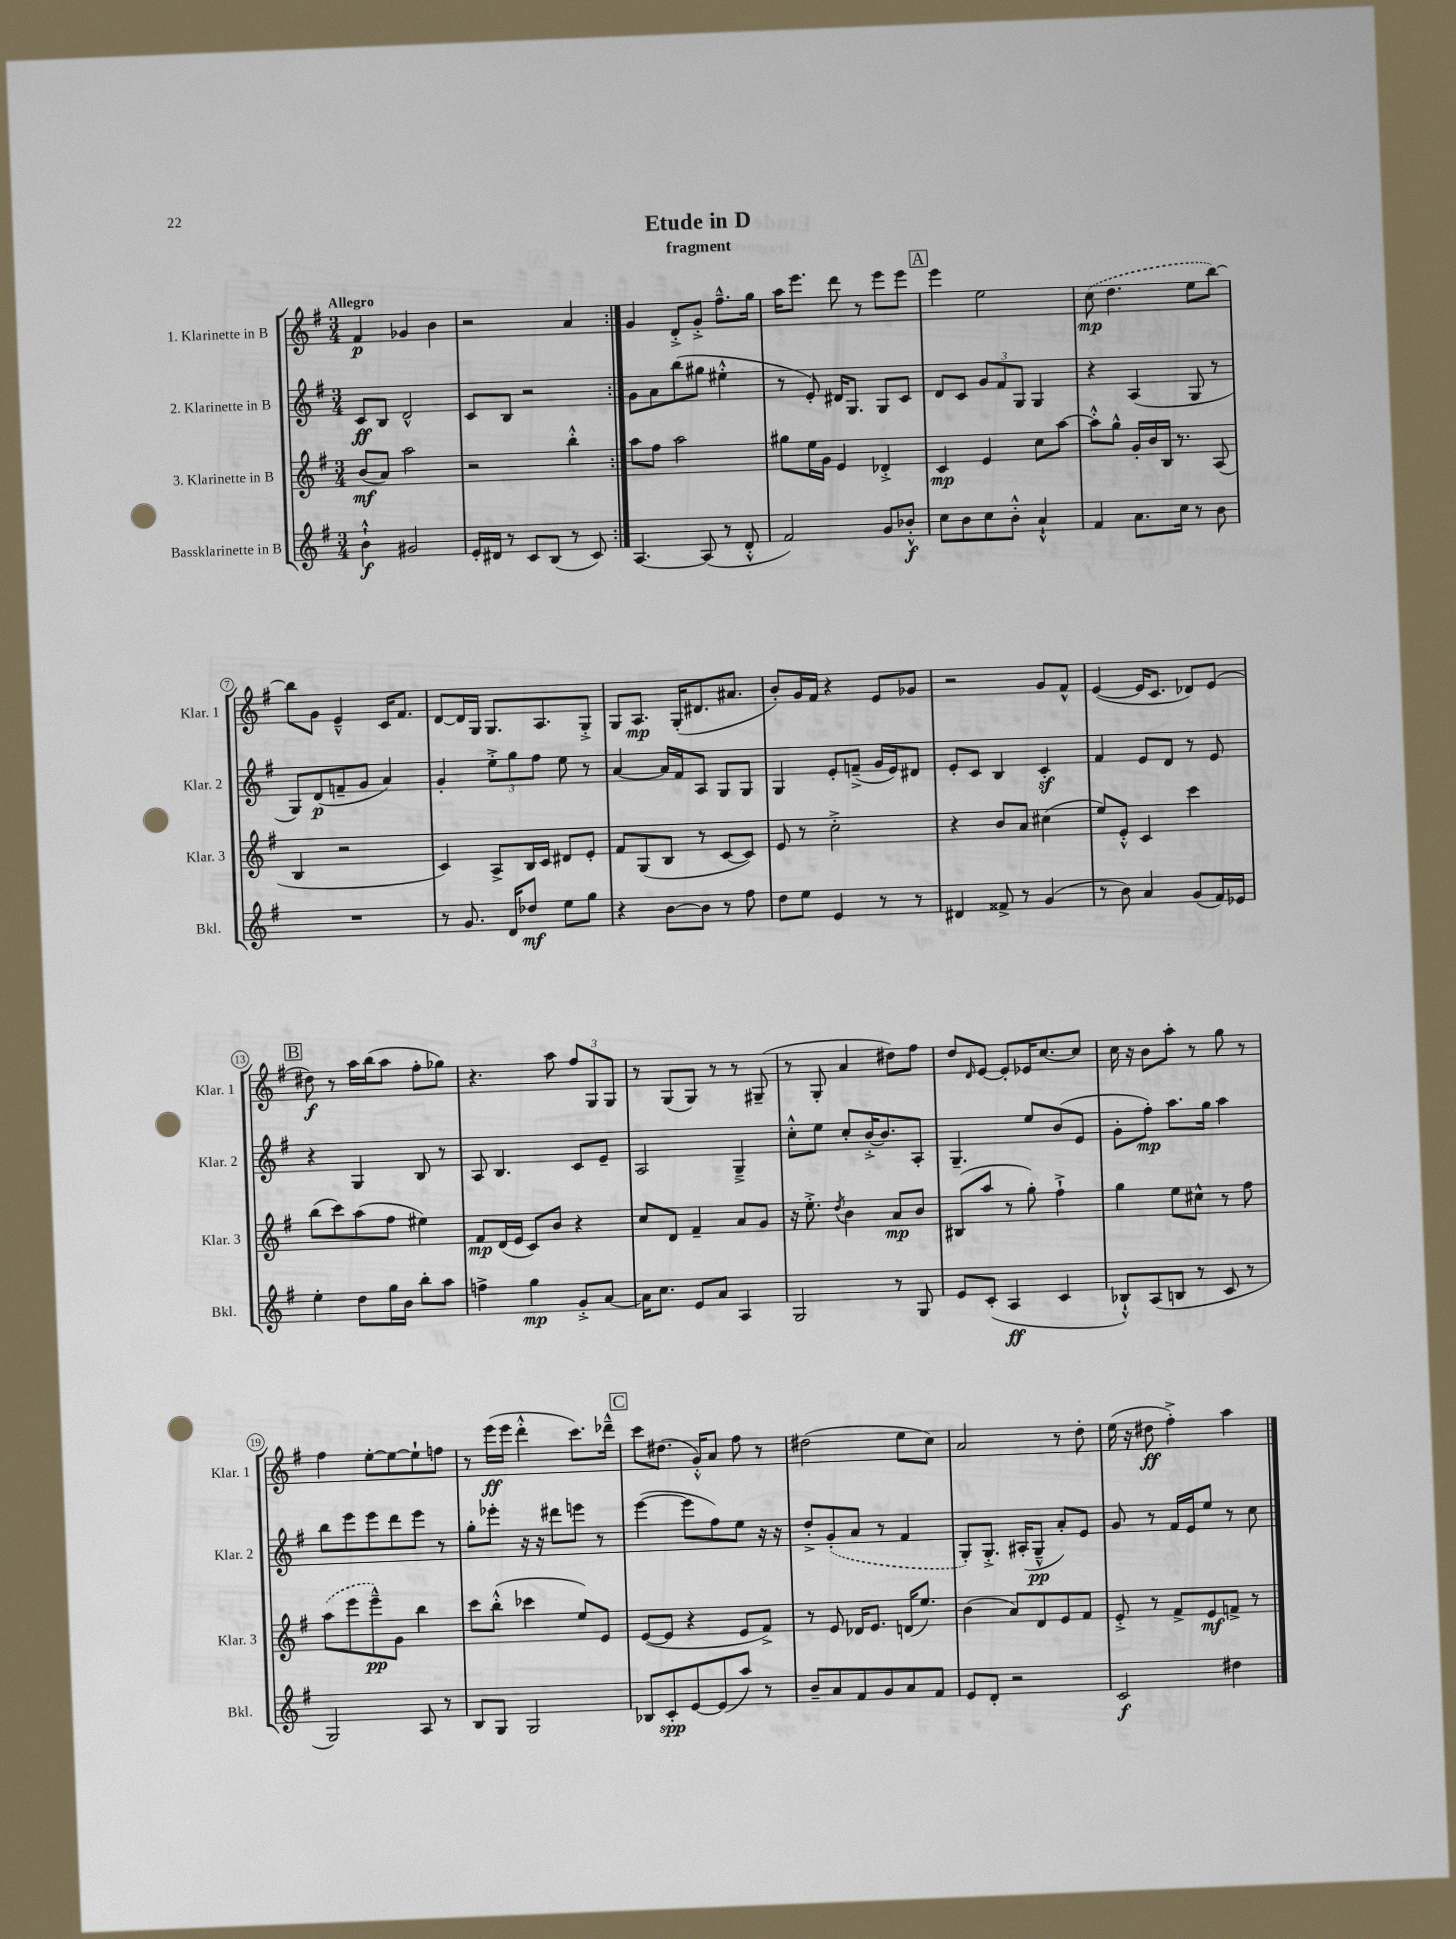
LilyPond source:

\header { title = "Etude in D" subtitle = "fragment" }
<<
\new StaffGroup <<
\new Staff = "s0" \with { instrumentName = "1. Klarinette in B" shortInstrumentName = "Klar. 1" } {
    \clef treble \key g \major \numericTimeSignature \time 3/4 \tempo "Allegro"
    \repeat volta 2 { fis'4\p ges'4 b'4 |
    r2 a'4 | }
    g'4 d'8-.-> g'8-.-> fis''8.---^ g''16 |
    a''16 e'''8. d'''8 r8 e'''8 e'''8 |
    \mark \markup { \box "A" } e'''4 e''2 |
    \once \slurDashed c''8\mp( d''4. e''8 b''8~) |
    b''8 g'8 e'4---^ c'16 fis'8. |
    d'8~ d'16 g16 g8. a8. g8-.-> |
    g8 a8.\mp g16-.( dis'8. ais'8. |
    b'8-.) g'16 fis'16 r4 e'8 ges'8 |
    r2 g'8 fis'8-^ |
    e'4~( e'16 c'8. des'8) e'8( |
    \mark \markup { \box "B" } dis''8\f) r8 a''16 b''16( a''8 fis''8-. ges''8) |
    r4. a''8 \tuplet 3/2 { fis''8 g8 g8 } |
    r8 g8( g8) r8 r8 gis8--( |
    r8 g8-. a'4 dis''8) fis''8 |
    d''8 \grace { d'16 } e'8~ e'8-. ees'16 c''8.~ c''8 |
    c''16 r16 b'8 a''8-. r8 g''8 r8 |
    fis''4 e''8~-. e''8~ e''8-! f''8 |
    r8 e'''16\ff( e'''16 d'''4-.-^ c'''8.) des'''16---^ |
    \mark \markup { \box "C" } c'''8 dis''8.( g'16-.-^) a'8 fis''8 r8 |
    dis''2( e''8 c''8) |
    a'2 r8 d''8-. |
    e''16( r16 dis''8\ff fis''4-.->) a''4 \bar "|." |
}
\new Staff = "s1" \with { instrumentName = "2. Klarinette in B" shortInstrumentName = "Klar. 2" } {
    \clef treble \key g \major \numericTimeSignature \time 3/4
    \repeat volta 2 { c'8\ff b8 d'2-^ |
    c'8 b8 r2 | }
    g'8 a'8 b''8( gis''8 eis''4-.-^ |
    r8 e'8-.) dis'16 g8. g8 c'8 |
    \mark \markup { \box "A" } d'8 c'8 \tuplet 3/2 { g'8 fis'8 g8 } g4 |
    r4 a4( g8 r8 |
    g8) d'8\p( f'8-- g'8 a'4) |
    g'4-. \tuplet 3/2 { e''8-.-> g''8 fis''8 } e''8 r8 |
    a'4~ a'16 fis'16 a8 g8 g8 |
    g4 e'8-. f'8--->( g'16 e'16) dis'8 |
    e'8-. c'8 b4 c'4-.\sf |
    fis'4 e'8 d'8 r8 e'8 |
    \mark \markup { \box "B" } r4 g4 b8 r8 |
    a8 b4. c'8 e'8-- |
    a2 g4---> |
    c''8-.-^ e''8 c''8-. b'16~-.-> b'8. a8-. |
    g4.-- e''8 b'8( e'8 |
    g'8-. fis''8-.\mp) a''8. g''16 a''4 |
    b''8 e'''8 e'''8 d'''8 e'''8 r8 |
    g''8-. ees'''8-. r16 r16 dis'''8 e'''8 r8 |
    \mark \markup { \box "C" } e'''4~( e'''8 fis''8) e''8 r16 r16 |
    d''8-.-> \once \slurDashed g'8-.( a'8 r8 fis'4 |
    g8-.) g8.-.-> ais16-.( g8---^\pp a'8-.) e'8 |
    g'8 r8 fis'16 e'16 e''8 r8 c''8 \bar "|." |
}
\new Staff = "s2" \with { instrumentName = "3. Klarinette in B" shortInstrumentName = "Klar. 3" } {
    \clef treble \key g \major \numericTimeSignature \time 3/4
    \repeat volta 2 { b'8\mf( a'8) a''2 |
    r2 b''4-.-^ | }
    a''8 fis''8 a''2 |
    gis''8 e''16 g'16 e'4 des'4-.-> |
    \mark \markup { \box "A" } c'4\mp e'4 c''8 a''8~ |
    a''8-.-^ g''8-^ g'16-. b'16 b16 r8. a8( |
    b4 r2 |
    c'4) a8-> b16 c'16 dis'8 e'8-. |
    fis'8 g8( b8 r8 c'8~ c'8) |
    e'8 r8 c''2-.-> |
    r4 b'8 a'8 cis''4( |
    e''8) e'8-.-^ c'4 c'''4 |
    \mark \markup { \box "B" } b''8( c'''8) a''8( fis''8 eis''4) |
    fis'8\mp d'16( e'16 c'8) b'8 r4 |
    c''8 d'8 fis'4-- a'8 g'8 |
    r16 e''8.-.-> \acciaccatura { d''8 } b'4 a'8\mp b'8 |
    bis8( a''8 r8 g''8-.) fis''4-!-> |
    g''4 e''8 cis''8-^ r8 fis''8 |
    \once \slurDashed a''8( e'''8 e'''8---^\pp) g'8 b''4 |
    c'''8 b''8-.-^( ces'''4 e''8) e'8 |
    \mark \markup { \box "C" } e'8~( e'8 r4 e'8 fis'8->) |
    r8 e'8 des'16 e'8. d'16( e''8.) |
    b'4( a'8) d'8 e'8 fis'8 |
    e'8-.-> r8 fis'8-> e'8\mf f'8-> r8 \bar "|." |
}
\new Staff = "s3" \with { instrumentName = "Bassklarinette in B" shortInstrumentName = "Bkl." } {
    \clef treble \key g \major \numericTimeSignature \time 3/4
    \repeat volta 2 { b'4-!-^\f gis'2 |
    e'16-. dis'16 r8 c'8 b8( r8 c'8) | }
    a4.~ a8( r8 d'8-.-^ |
    fis'2) g'8 bes'8-.-^\f |
    \mark \markup { \box "A" } c''8 b'8 c''8 b'8-.-^ a'4-!-^ |
    fis'4 a'8. c''16 r8 b'8 |
    R2. |
    r8 g'8. d'16 des''8\mf e''8 g''8 |
    r4 b'8~ b'8 r8 fis''8 |
    d''8 e''8 e'4 r8 r8 |
    dis'4 fisis'8-> r8 g'4( |
    r8 b'8) a'4 g'8( fis'16) ees'16 |
    \mark \markup { \box "B" } e''4-. d''8 g''16 b'16 b''8-. a''8 |
    f''4-> g''4\mp g'8-.-> a'8~ |
    a'16 c''8. e'8 a'8 a4 |
    g2 r8 g8 |
    e'8 c'8-.( a4\ff c'4 |
    bes8-!-^) a8( b8 r8 c'8 r8 |
    g2) a8 r8 |
    b8 g8 g2 |
    \mark \markup { \box "C" } bes8 c'8-.\spp e'8~ e'8( a''8) r8 |
    b'8-- a'8 fis'8 g'8 a'8 fis'8 |
    e'8 d'8-. r2 |
    c'2\f dis''4 \bar "|." |
}
>>
>>
\layout { \context { \Score \override BarNumber.stencil = #(make-stencil-circler 0.1 0.3 ly:text-interface::print) } }
